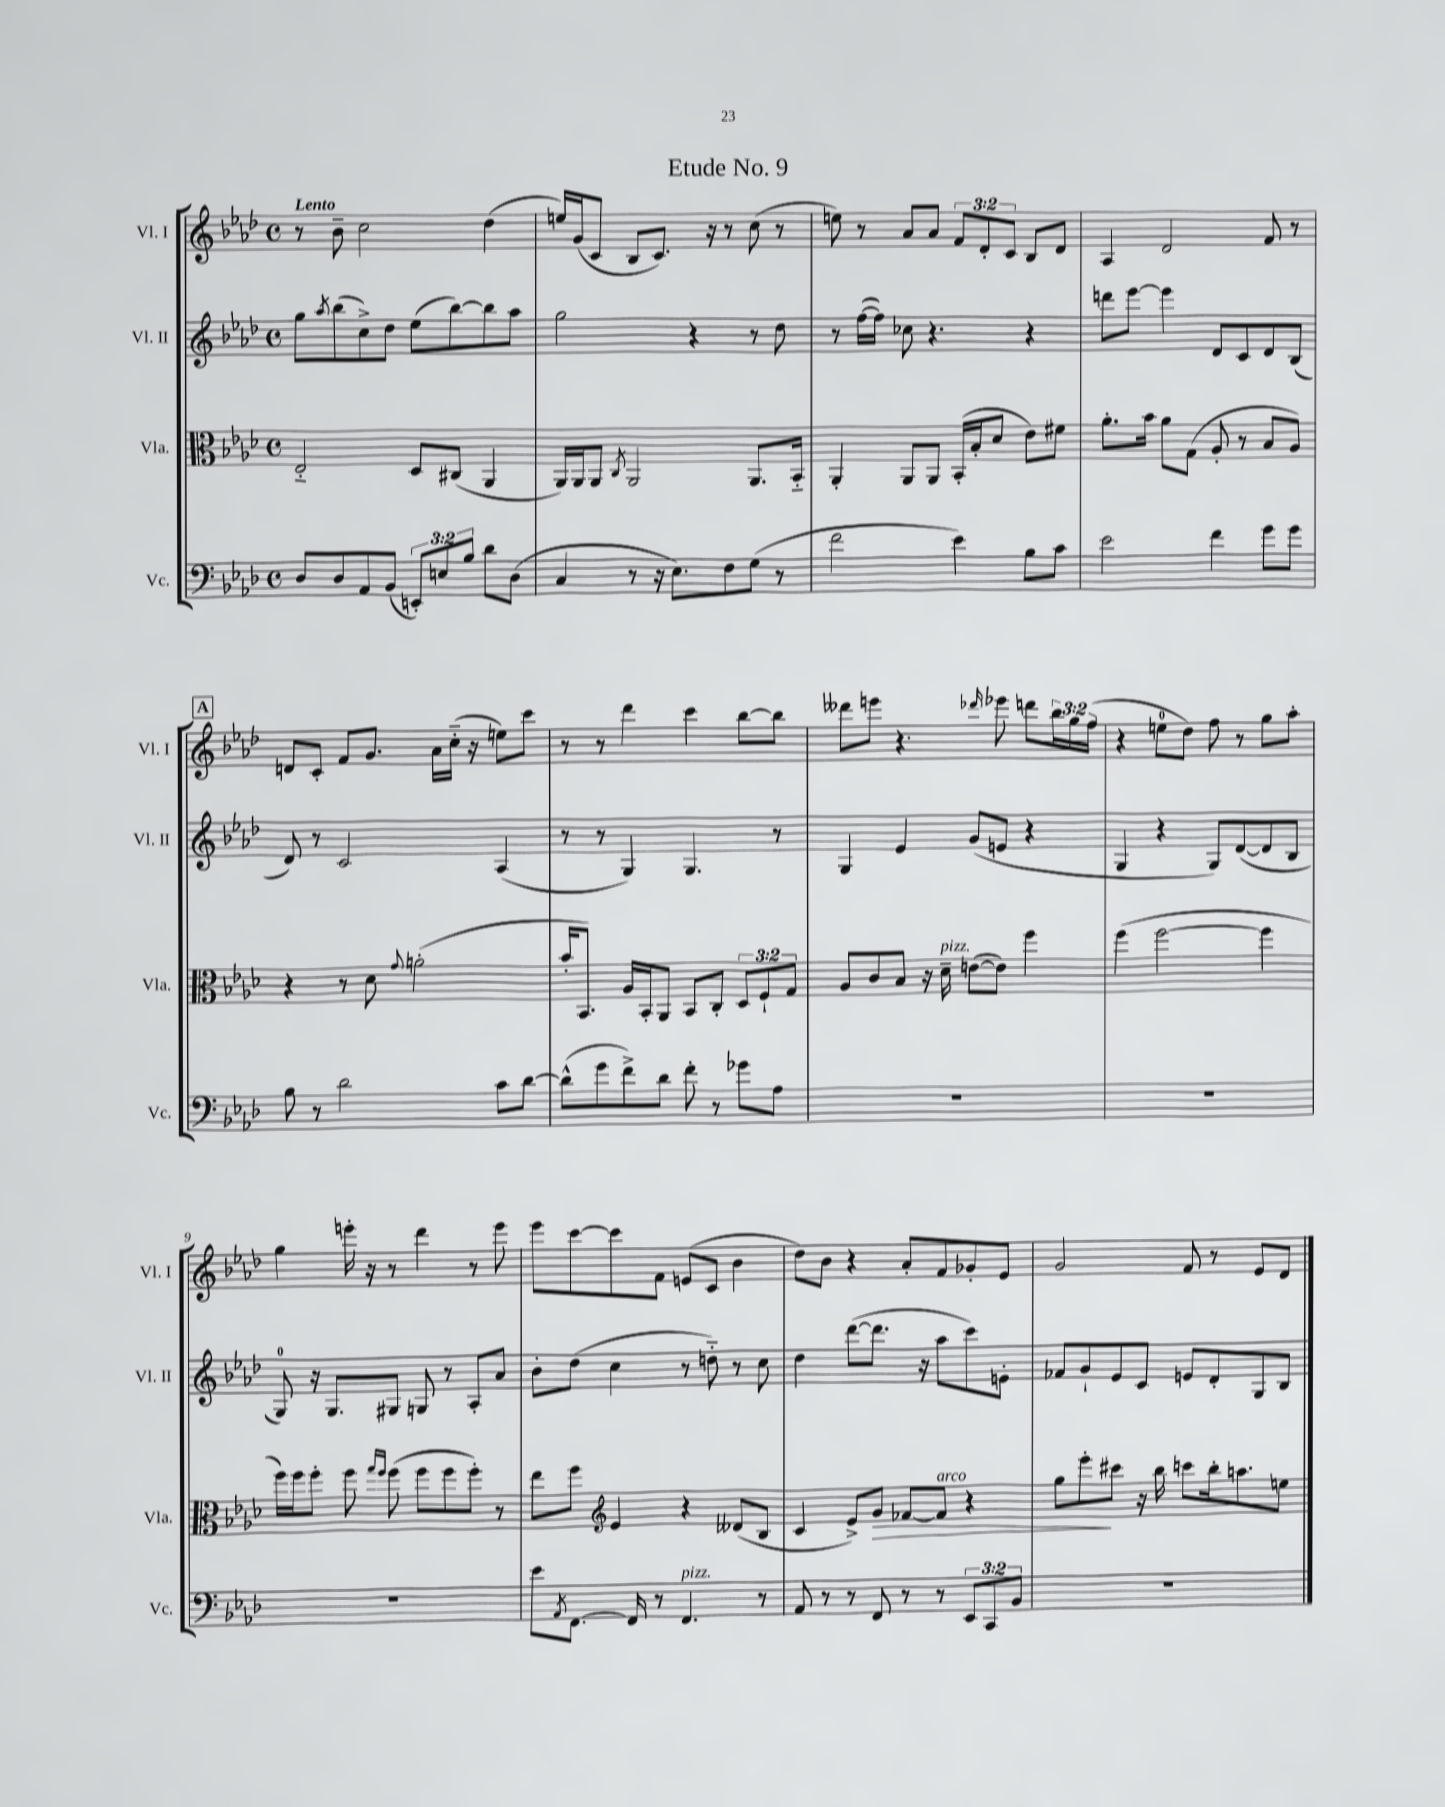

**kern	**kern	**kern	**kern
*staff4	*staff3	*staff2	*staff1
*clefF4	*clefC3	*clefG2	*clefG2
*k[b-e-a-d-]	*k[b-e-a-d-]	*k[b-e-a-d-]	*k[b-e-a-d-]
*M4/4	*M4/4	*M4/4	*M4/4
*met(c)	*met(c)	*met(c)	*met(c)
8D-/L	2E-'~/	8gg\L	8r
.	.	8qaa-/	.
8D-/	.	(8bb-\	8b-~\
8AA-/	.	8cc^\)	2cc\
(8BB-/J	.	8dd-\J	.
12EE'/L)	8D-/L	(8ee-\L	.
12E/	.	.	.
.	(8C#/J	[8bb-\)	.
12B-/J	.	.	.
8d-\L	4AA-/	8bb-\]	(4dd-\
(8D-\J	.	8aa-\J	.
=	=	=	=
4C/	16AA-/LL)	2gg\	16ee/LL)
.	16AA-/J	.	(16g/J
.	8AA-/J	.	8c/J
.	8qC/	.	.
8r	2AA-/	.	8B-/L
16r	.	.	8.c/J)
8.E-\L)	.	.	.
.	.	4r	.
.	.	.	16r
8F\	.	.	8r
(8G\J	8.AA-/L	8r	(8cc\
8r	.	8dd-\	8r
.	16BB-'~/Jk	.	.
=	=	=	=
2f\	4AA-'/	8r	8ee\)
.	.	([16ff\LL	8r
.	.	16ff\]JJ)	.
.	8AA-/L	8cc-\	8a-/L
.	8AA-/J	4.r	8a-/J
4e-\)	(16BB-'/LL	.	12f/L
.	16B-'/J	.	.
.	.	.	12d-'/
.	8d-/J	.	.
.	.	.	12c/J
8B-\L	8e-\L)	4r	8B-/L
8c\J	8f#\J	.	8d-/J
=	=	=	=
2e-\	8.a-'\L	8ddd\L	4A-/
.	.	[8eee-\J	.
.	16b-\Jk	.	.
.	8a-\L	4eee-\]	2d-/
.	(8G\J	.	.
4f\	8A-'/	8d-/L	.
.	8r	8c/	.
8g\L	8B-/L	8d-/	8f/
8g\J	8A-/J)	(8B-/J	8r
=	=	=	=
8B-\	4r	8d-/)	8d/L
8r	.	8r	8c'/J
2d-\	8r	2c/	8f/L
.	8d-\	.	8.g/J
.	8qqg/	.	.
.	(2a'\	.	.
.	.	.	16a-\LL
.	.	.	(16cc'~\JJ
.	.	.	16r
8c\L	.	(4A-/	8ee\L)
[8d-\J	.	.	8ccc\J
=	=	=	=
(8d-^^\]L	16b-'/LK	8r	8r
.	8.BB-/J)	.	.
8g\	.	8r	8r
8f^\)	16A-/LL	4G/)	4ddd-\
.	16BB-'/J	.	.
8d-\J	8AA-/J	.	.
8f'\	8BB-/L	4.G/	4ccc\
8r	8C'/J	.	.
8g-\L	12D-/L	.	[8bb-\L
.	12F`/	.	.
8A-\J	.	8r	8bb-\]J
.	12G/J	.	.
=	=	=	=
1r	8A-/L	4G/	8ddd--\L
.	8c/	.	8eee\J
.	8B-/J	4e-/	4.r
.	16r	.	.
.	16d-~\	.	.
.	([8e\L	(8g/L	.
.	.	.	16qqddd-/
.	8e\]J)	8e/J	8eee-\
.	4ff\	4r	8ddd\L
.	.	.	24bb-\L
.	.	.	24gg\
.	.	.	(24ff\JJ
=	=	=	=
1r	(4ff\	4G/	4r
.	[2ff\	4r	8ee\L
.	.	.	8dd-\J)
.	.	8G/L)	8ff\
.	.	([8d-/	8r
.	4ff\]	8d-/]	8gg\L
.	.	8B-/J	8aa-'\J
=	=	=	=
1r	16ff\LL)	8G/)	4gg\
.	16ff\J	.	.
.	8ff'\J	16r	.
.	.	8.G/L	.
.	8ff\	.	16eee'\
.	.	.	16r
.	16qqgg/LL	.	.
.	16qqff/JJ	.	.
.	(8ff\	8G#/J	8r
.	8ff\L	8G/	4ddd-\
.	8ff\	8r	.
.	8ff'\J)	8A-'/L	8r
.	8r	8a-/J	8eee\
=	=	=	=
8e-\L	8ee-\L	8b-'\L	8eee-\L
8qAA-/	.	.	.
[8.FF\J	8ff\J	(8dd-\J	[8ccc\
*	*clefG2	*	*
.	4e-/	4cc\	8ccc\]
16FF/]	.	.	.
8r	.	.	8f\J
4.FF/	4r	8r	(8e/L
.	.	8dd'~\)	8c/J
.	(8d--/L	8r	4b-\
8r	8B-/J	8cc\	.
=	=	=	=
8AA-/	4c/	4dd-\	8dd-\L)
8r	.	.	8b-\J
8r	8e-^/L)	([8ddd-\L	4r
8FF/	8g/J	8.ddd-\]J	.
8r	[8f-/L	.	8a-'/L
.	.	16r	.
8r	8f-/]J	8aa-\L	8f/
12EE-/L	4r	8ccc\)	8g-'/
12CC/	.	.	.
.	.	8e'\J	8e-/J
12BB-/J	.	.	.
=	=	=	=
1r	8gg\L	8f-/L	2g/
.	8eee-'\	8g`/	.
.	8ccc#\J	8e-/	.
.	16r	8c/J	.
.	16bb-\	.	.
.	8ccc\L	8e/L	8f/
.	16bb-'\k	8d-'/	8r
.	8.aa\	.	.
.	.	8G/	8e-/L
.	8ee\J	8B-/J	8d-/J
==	==	==	==
*-	*-	*-	*-
